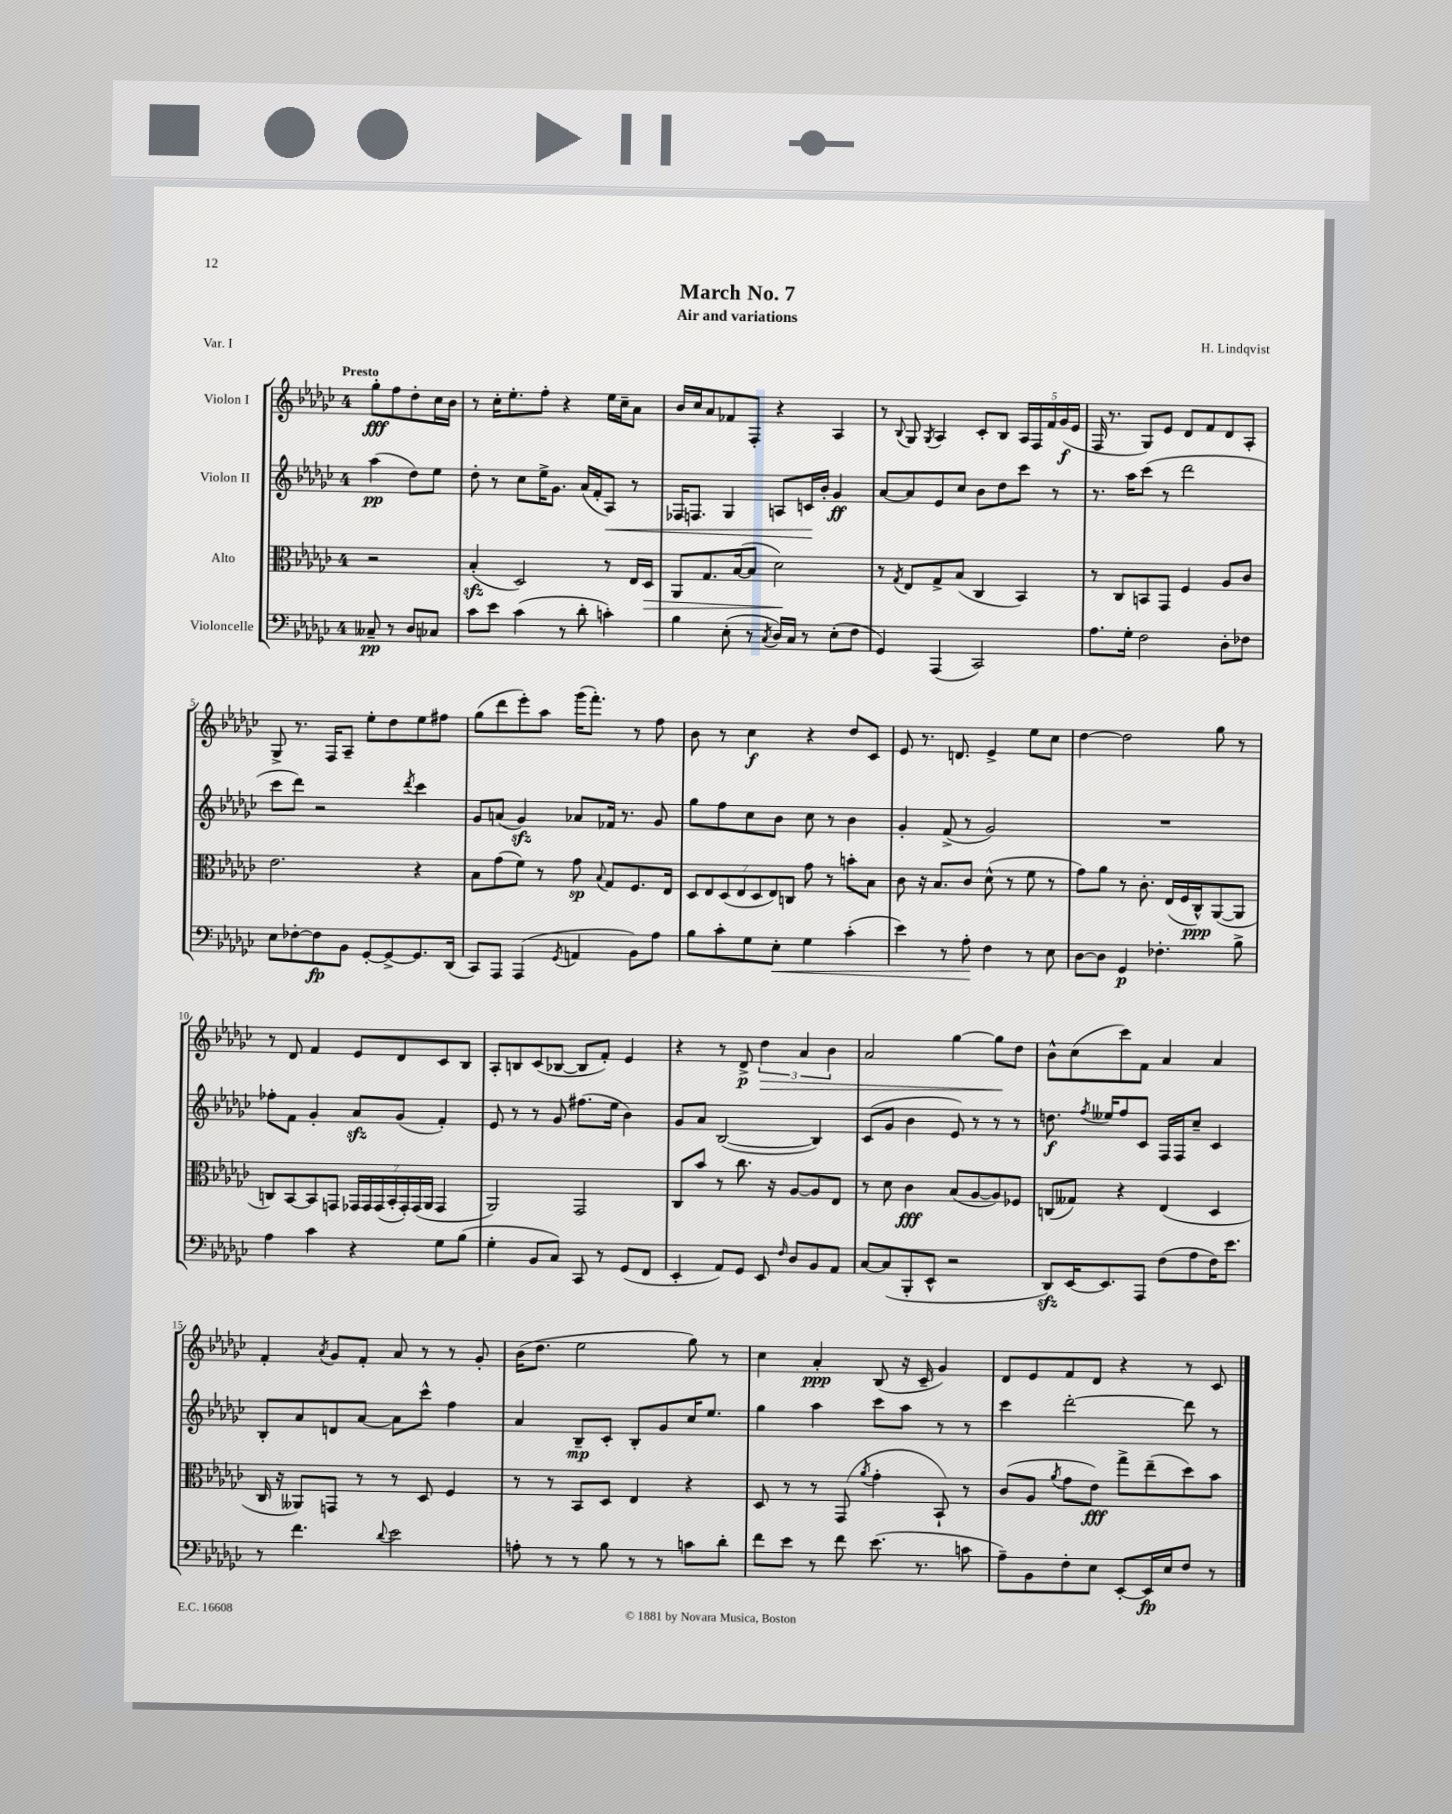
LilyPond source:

\header { title = "March No. 7" composer = "H. Lindqvist" subtitle = "Air and variations" piece = "Var. I" }
<<
\new StaffGroup <<
\new Staff = "s0" \with { instrumentName = "Violon I" } {
    \clef treble \key ges \major \once \override Staff.TimeSignature.style = #'single-digit \time 4/4 \partial 2 \tempo "Presto"
    \autoBeamOff ges''8[-.\fff f''8 des''8-. ces''16 bes'16] |
    r8 ces''16[-. ees''8.-. f''8]-. r4 ees''16[ ces''16-- aes'8] |
    bes'16[ ces''16 aes'8 fes'8 f8]-. r4 aes4 |
    r8 \appoggiatura { bes8 } ges8 \acciaccatura { ges8 } aes4 ces'8[-. bes8] \tuplet 5/4 { aes16[ f16 f'16 ges'16\f( ees'16] } |
    f16 r8. ges8[) ees'8] des'8[ f'8 des'8 aes8]-. |
    ges8-> r8. f16[ aes8]-- ees''8[-. des''8 ees''8 fis''8] |
    ges''8[( des'''8 ees'''8-.) aes''8] ges'''16[( f'''8.]-.) r8 f''8 |
    bes'8 r8 ces''4\f r4 des''8[ ces'8] |
    ees'8 r8. d'8. ees'4-> ees''8[ ces''8] |
    des''4~ des''2 ges''8 r8 |
    r8 des'8 f'4 ees'8[ des'8 ces'8 bes8] |
    aes8[-. b8 ces'8( bes8]~ bes8[ f'8]-.) ees'4 |
    r4 r8 des'8->\p \tuplet 3/2 { des''4\> aes'4 bes'4 } |
    aes'2 ges''4~ ges''8[\! des''8] |
    bes'8[-^ ces''8( ces'''8) f'8] aes'4 aes'4 |
    f'4-. \acciaccatura { aes'8 } ges'8[ f'8]-. aes'8 r8 r8 ges'8-. |
    bes'16[( des''8.] ees''2 ges''8) r8 |
    ces''4 aes'4-.\ppp bes8( r16 ces'16-- ges'4) |
    des'8[ ees'8 f'8 des'8] r4 r8 ces'8 \bar "|." |
}
\new Staff = "s1" \with { instrumentName = "Violon II" } {
    \clef treble \key ges \major \once \override Staff.TimeSignature.style = #'single-digit \time 4/4 \partial 2
    \autoBeamOff aes''4\pp( des''8[) ees''8] |
    des''8-. r8 ces''8[ ees''16-> ges'8.] aes'16[( f'16-. aes8]\<) r8 |
    fes16[ f8.] ges4 a8[ c'16\! bes'16]-. ges'4\ff |
    aes'8[~ aes'8 ees'8 ces''8] bes'8[ des''8 ces'''8] r8 |
    r8. aes''16[ ces'''8]( r8 des'''2 |
    ces'''8[ des'''8]) r2 \acciaccatura { des'''8 } ces'''4 |
    ges'8[ a'8]( ges'4\sfz) aes'8[ fes'16] r8. ges'8 |
    ges''8[ f''8 ces''8 bes'8] ces''8 r8 bes'4 |
    ges'4-. f'8->( r8 ges'2) |
    R1 |
    fes''8[-. f'8] ges'4-. aes'8[\sfz ges'8]( f'4-.) |
    ees'8 r8 r8 ges'8 fis''8.[( ees''16] bes'4) |
    ges'8[ aes'8] bes2~( bes4) |
    ces'8[( ges'8] bes'4 ees'8) r8 r8 r8 |
    d''8.\f \acciaccatura { f''8 } eeses''16[ f''8 ces'8] f16[ f16 ces''8]-- ces'4 |
    bes8[-. aes'8 d'8 aes'8]~ aes'8[ ces'''8]-^ f''4 |
    aes'4 bes8[--\mp ces'8]-. bes8[-. ges'8 ces''16 ees''8.] |
    ges''4 aes''4 ces'''8[ aes''8] r8 r8 |
    ces'''4 des'''2~-. des'''8 r8 \bar "|." |
}
\new Staff = "s2" \with { instrumentName = "Alto" } {
    \clef alto \key ges \major \once \override Staff.TimeSignature.style = #'single-digit \time 4/4 \partial 2
    \autoBeamOff r2 |
    bes4-.\sfz( des2) r8 ees16[ des16]\> |
    aes,8[ ges8. bes16~( bes8] des'2\!) |
    r8 \acciaccatura { ges8 } ees8[ ges8-> bes8]( ces4 bes,4) |
    r8 ces8[ b,8 ges,8] f4 aes8[ ces'8] |
    ees'2. r4 |
    bes8[ ges'8( f'8]) r8 ges'8\sp \appoggiatura { bes8 } ges8[ f8. ees16] |
    \tuplet 7/4 { des8[ ees8 des8( ees8 des8 ees8) c8] } ges'8 r8 b'8[-. bes8] |
    ces'8 r16 bes8.[ ces'8] des'8-^( r8 f'8 r8 |
    ges'8[) aes'8] r8 ces'8.-. ees16[( f16 ces16-^\ppp) aes,8~( aes,8] |
    c8[) bes,8~ bes,8 g,8] \tuplet 7/4 { ges,16[ ges,16 ges,16( bes,16-. ges,16-.) ges,16( aes,16] } ges,4 |
    aes,2) ges,2 |
    ces8[ bes'8] r8 ces''8. r16 aes8[~ aes8 ees8] |
    r8 des'8 ces'4\fff bes8[( aes8~ aes8) fes8] |
    c8[( geses8]) r4 ees4( des4 |
    ces16 r16 aeses,8[) g,8] r8 r8 des8 f4 |
    r8 r8 bes,8[ des8] ees4 r4 |
    des8 r8 r8 ges,8( \acciaccatura { aes'8 } ges'4-. bes,8-!) r8 |
    ces'8[( aes8] \acciaccatura { aes'8 } ges'8[ ees'8]\fff) ges''8[-> ees''8--( des''8) bes'8] \bar "|." |
}
\new Staff = "s3" \with { instrumentName = "Violoncelle" } {
    \clef bass \key ges \major \once \override Staff.TimeSignature.style = #'single-digit \time 4/4 \partial 2
    \autoBeamOff ceses8--\pp r8 des8[ ces8] |
    ces'8[ ees'8] ces'4( r8 des'8-. c'4-.) |
    bes4 ees8-.( r8 \acciaccatura { ces8 } des16[) ces16] r8 ees8[-.( f8] |
    ges,4) aes,,4( ces,2) |
    aes8.[ ges16]-. f2 des8[-. fes8] |
    ees8[ fes8~-. fes8\fp bes,8] ges,8[~-. ges,8~-> ges,8. des,16]( |
    ces,8[) aes,,8] aes,,4( \acciaccatura { ges,8 } a,4 bes,8[) aes8] |
    bes8[ ces'8-. ges8 ees8]-.\< ges4 ces'4-.( |
    ees'4) r8 aes8-.\! f4 r8 ees8 |
    des8[~ des8] ges,4\p fes4.-. bes8-> |
    aes4 ces'4 r4 ges8[ bes8]( |
    ges4-. bes,8[ ces8]) ces,8 r8 ges,8[( f,8] |
    ees,4-. aes,8[) ges,8] ees,8 \grace { f16 } des8[ bes,8 aes,8] |
    ces8[~ ces8( bes,,8-. ees,8]-^ r2 |
    des,8[\sfz) ees,16~ ees,8. aes,,8] f8[( aes8 f16) ees'8.] |
    r8 f'4. \appoggiatura { des'8 } ees'2 |
    a8-. r8 r8 bes8 r8 r8 c'8[ des'8]-. |
    f'8[ ees'8] r8 f'8 ees'8.( r8. c'8 |
    aes8[--) bes,8 f8-. ees8] ees,8[~-. ees,16\fp ees16 f8] r8 \bar "|." |
}
>>
>>
